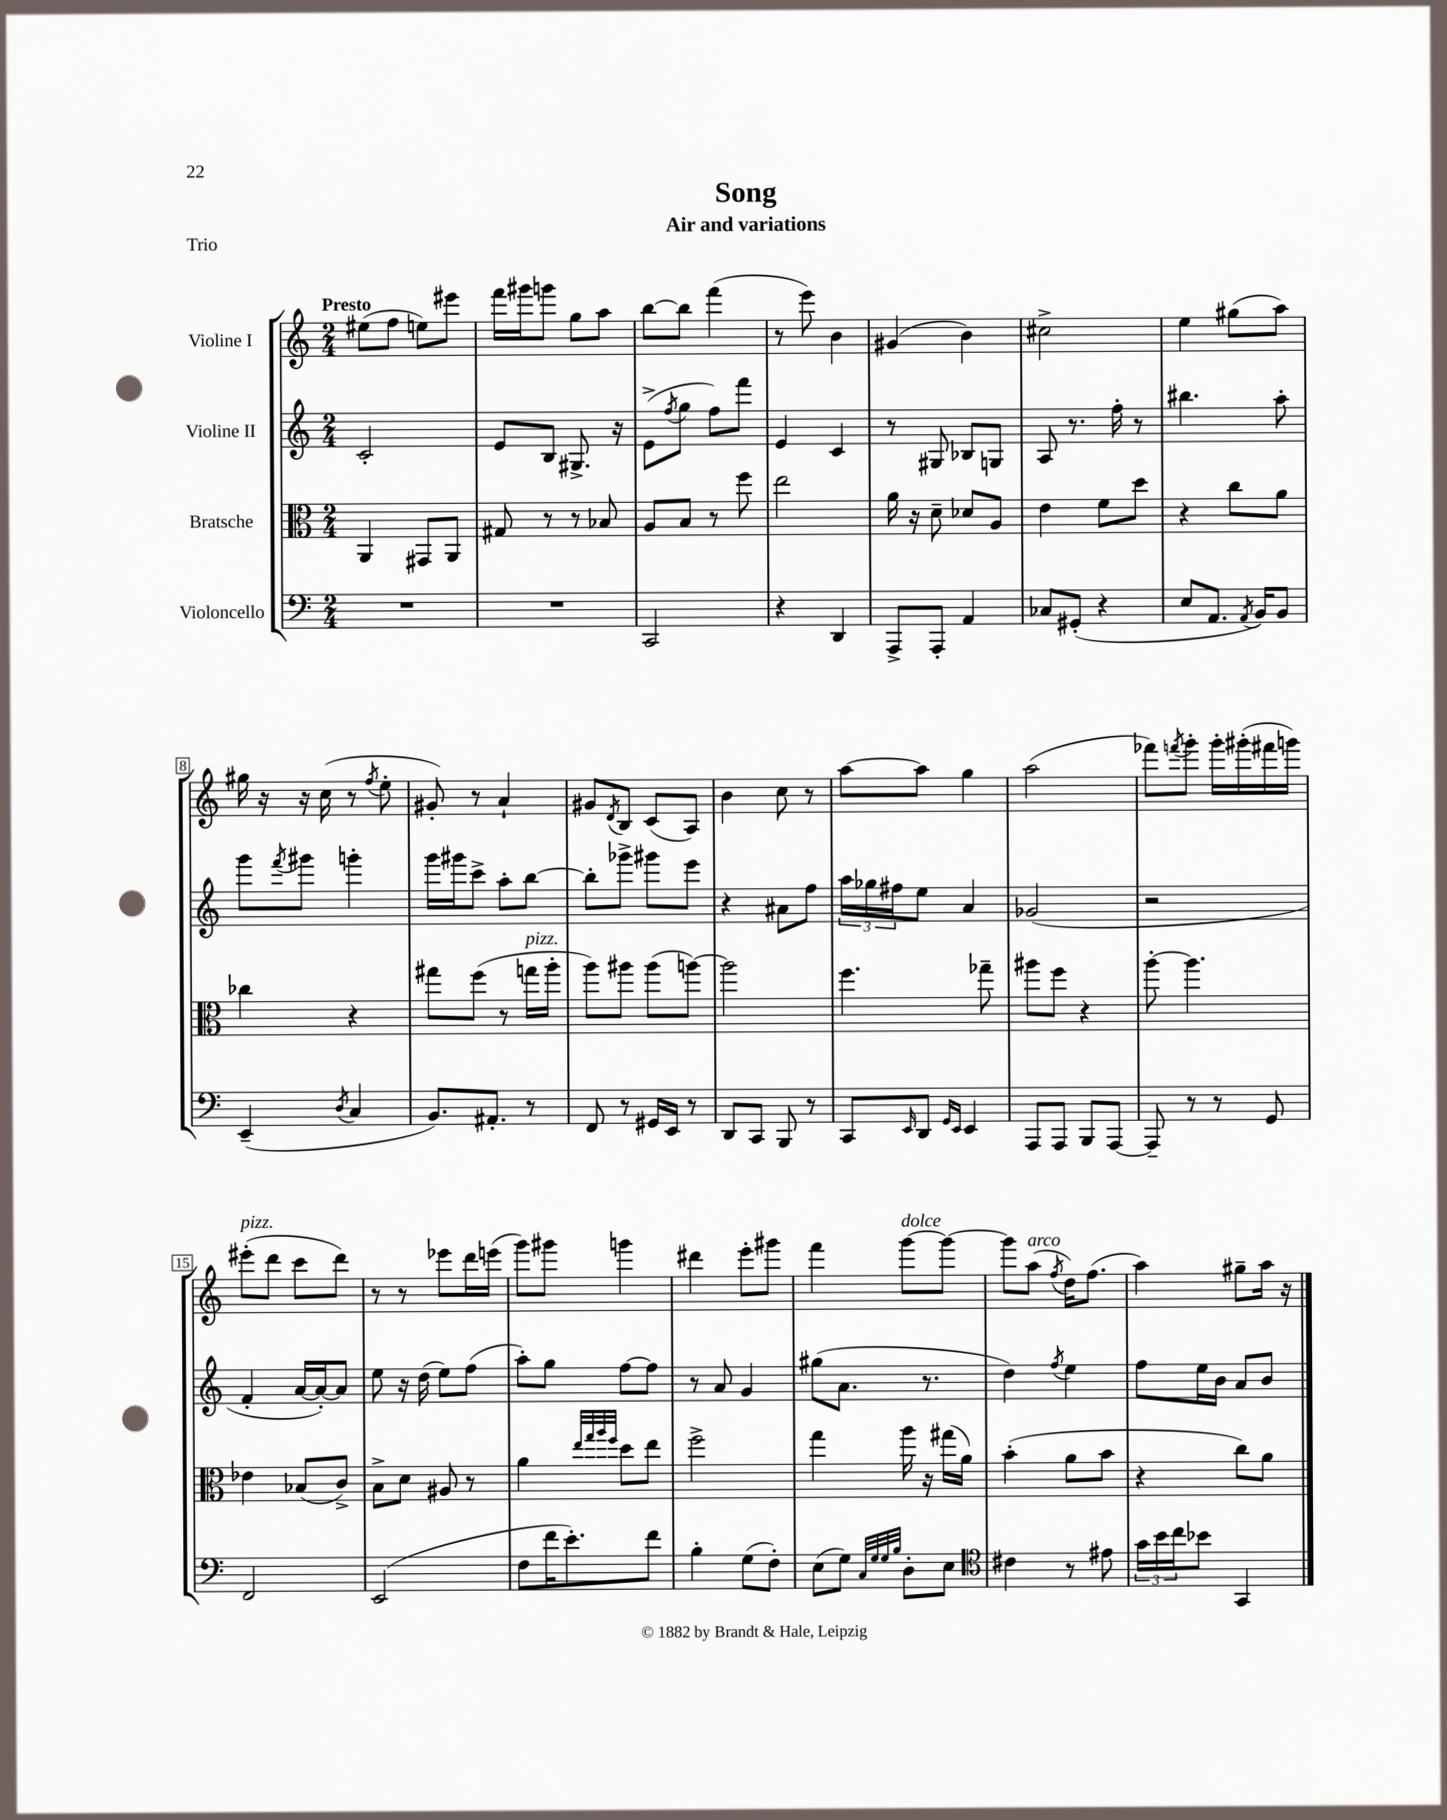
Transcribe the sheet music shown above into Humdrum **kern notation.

**kern	**kern	**kern	**kern
*staff4	*staff3	*staff2	*staff1
*clefF4	*clefC3	*clefG2	*clefG2
*k[]	*k[]	*k[]	*k[]
*M2/4	*M2/4	*M2/4	*M2/4
2r	4AA	2c'	(8ee#
.	.	.	8ff
.	8GG#	.	8ee)
.	8AA	.	8eee#
=	=	=	=
2r	8G#	8e	16fff
.	.	.	16ggg#
.	8r	8B	8ggg
.	8r	8.G#^	8gg
.	8B-	.	8aa
.	.	16r	.
=	=	=	=
2CC	8A	(8e^	[8bb
.	.	8qff	.
.	8B	8gg	8bb]
.	8r	8ff)	(4fff
.	8ff	8fff	.
=	=	=	=
4r	2ee	4e	8r
.	.	.	8eee)
4DD	.	4c	4b
=	=	=	=
8AAA^	16a	8r	(4g#
.	16r	.	.
8AAA'	8d~	8G#	.
4AA	8d-	8B-	4b)
.	8A	8G	.
=	=	=	=
8C-	4e	8A	2cc#^
(8GG#'	.	8.r	.
4r	8f	.	.
.	.	16ff'	.
.	8dd	8r	.
=	=	=	=
8E	4r	4.bb#	4ee
8.AA	.	.	.
.	8cc	.	(8gg#
8qAA	.	.	.
16BB)	.	.	.
8BB	8a	8aa'	8aa)
=	=	=	=
(4EE~	4cc-	8ggg	16gg#
.	.	.	16r
.	.	8qfff	.
.	.	8ggg#	16r
.	.	.	(16cc
8qD	.	.	.
4C	4r	4ggg'	8r
.	.	.	8qff
.	.	.	8ee'
=	=	=	=
8.BB)	8gg#	16ggg	8g#')
.	.	16ggg#	.
.	(8ff	8ccc^	8r
8.AA#'	.	.	.
.	8r	8aa'	4a`
8r	16gg	[8bb	.
.	16aa'	.	.
=	=	=	=
8FF	8aa)	8bb']	8g#
.	.	.	8qd
8r	8aa#	8ggg-^	8B
16GG#	(8aa#	8ggg#	(8c
16EE	.	.	.
8r	[8aa)	8eee	8A)
=	=	=	=
8DD	2aa]	4r	4b
8CC	.	.	.
8BBB	.	8a#	8cc
8r	.	8ff	8r
=	=	=	=
8CC	4.ff	24aa	[8aa
.	.	24gg-	.
.	.	24ff#	.
16qqEE	.	.	.
8DD	.	8ee	8aa]
16qqGG	.	.	.
16qqEE	.	.	.
4EE	.	4a	4gg
.	8gg-~	.	.
=	=	=	=
8AAA	8aa#	(2g-	(2aa
8AAA	8ff	.	.
8BBB	4r	.	.
[8AAA	.	.	.
=	=	=	=
8AAA~]	[8aa'	2r	8fff-)
.	.	.	8qfff
8r	4.aa]	.	8ggg'
8r	.	.	16ggg'
.	.	.	(16ggg#'
8GG	.	.	16fff#
.	.	.	16ggg)
=	=	=	=
2FF	4e-	4f'	(8eee#'
.	.	.	8ddd
.	(8B-	[16a	8ccc
.	.	16a'_)	.
.	8c^)	8a]	8ddd)
=	=	=	=
(2EE	8B^	8ee	8r
.	8d	16r	8r
.	.	(16dd	.
.	8A#	8ee)	8eee-
.	8r	(8ff	16ddd
.	.	.	(16eee
=	=	=	=
8F	4a	8aa')	8ggg)
16f	.	8gg	8ggg#
8.e')	.	.	.
.	32qqee	.	.
.	32qqgg	.	.
.	32qqaa	.	.
.	32qqff	.	.
.	8dd	[8ff	4ggg
8f	8ee	8ff]	.
=	=	=	=
4B'	2ff^	8r	4ddd#
.	.	8a	.
(8G	.	4g	8eee'
8F')	.	.	8ggg#
=	=	=	=
(8E	4gg	(8gg#	4fff
8G)	.	8.a	.
32qqC	.	.	.
32qqG	.	.	.
32qqG	.	.	.
32qqB	.	.	.
8D'	16aa	.	[8ggg
.	16r	8.r	.
8E	(16gg#	.	8ggg_
.	16a)	.	.
=	=	=	=
*clefC4	*	*	*
4c#	(4b'	4dd)	8ggg]
.	.	.	(8aa
.	.	8qff	8qff
8r	8a	4ee	16dd)
.	.	.	(8.ff
8e#	8b	.	.
=	=	=	=
24g	4r	8ff	4aa)
24b	.	.	.
24cc	.	.	.
8b-	.	16ee	.
.	.	16b	.
4GG	8cc)	8a	8gg#~
.	8a	8b	16aa
.	.	.	16r
==	==	==	==
*-	*-	*-	*-
